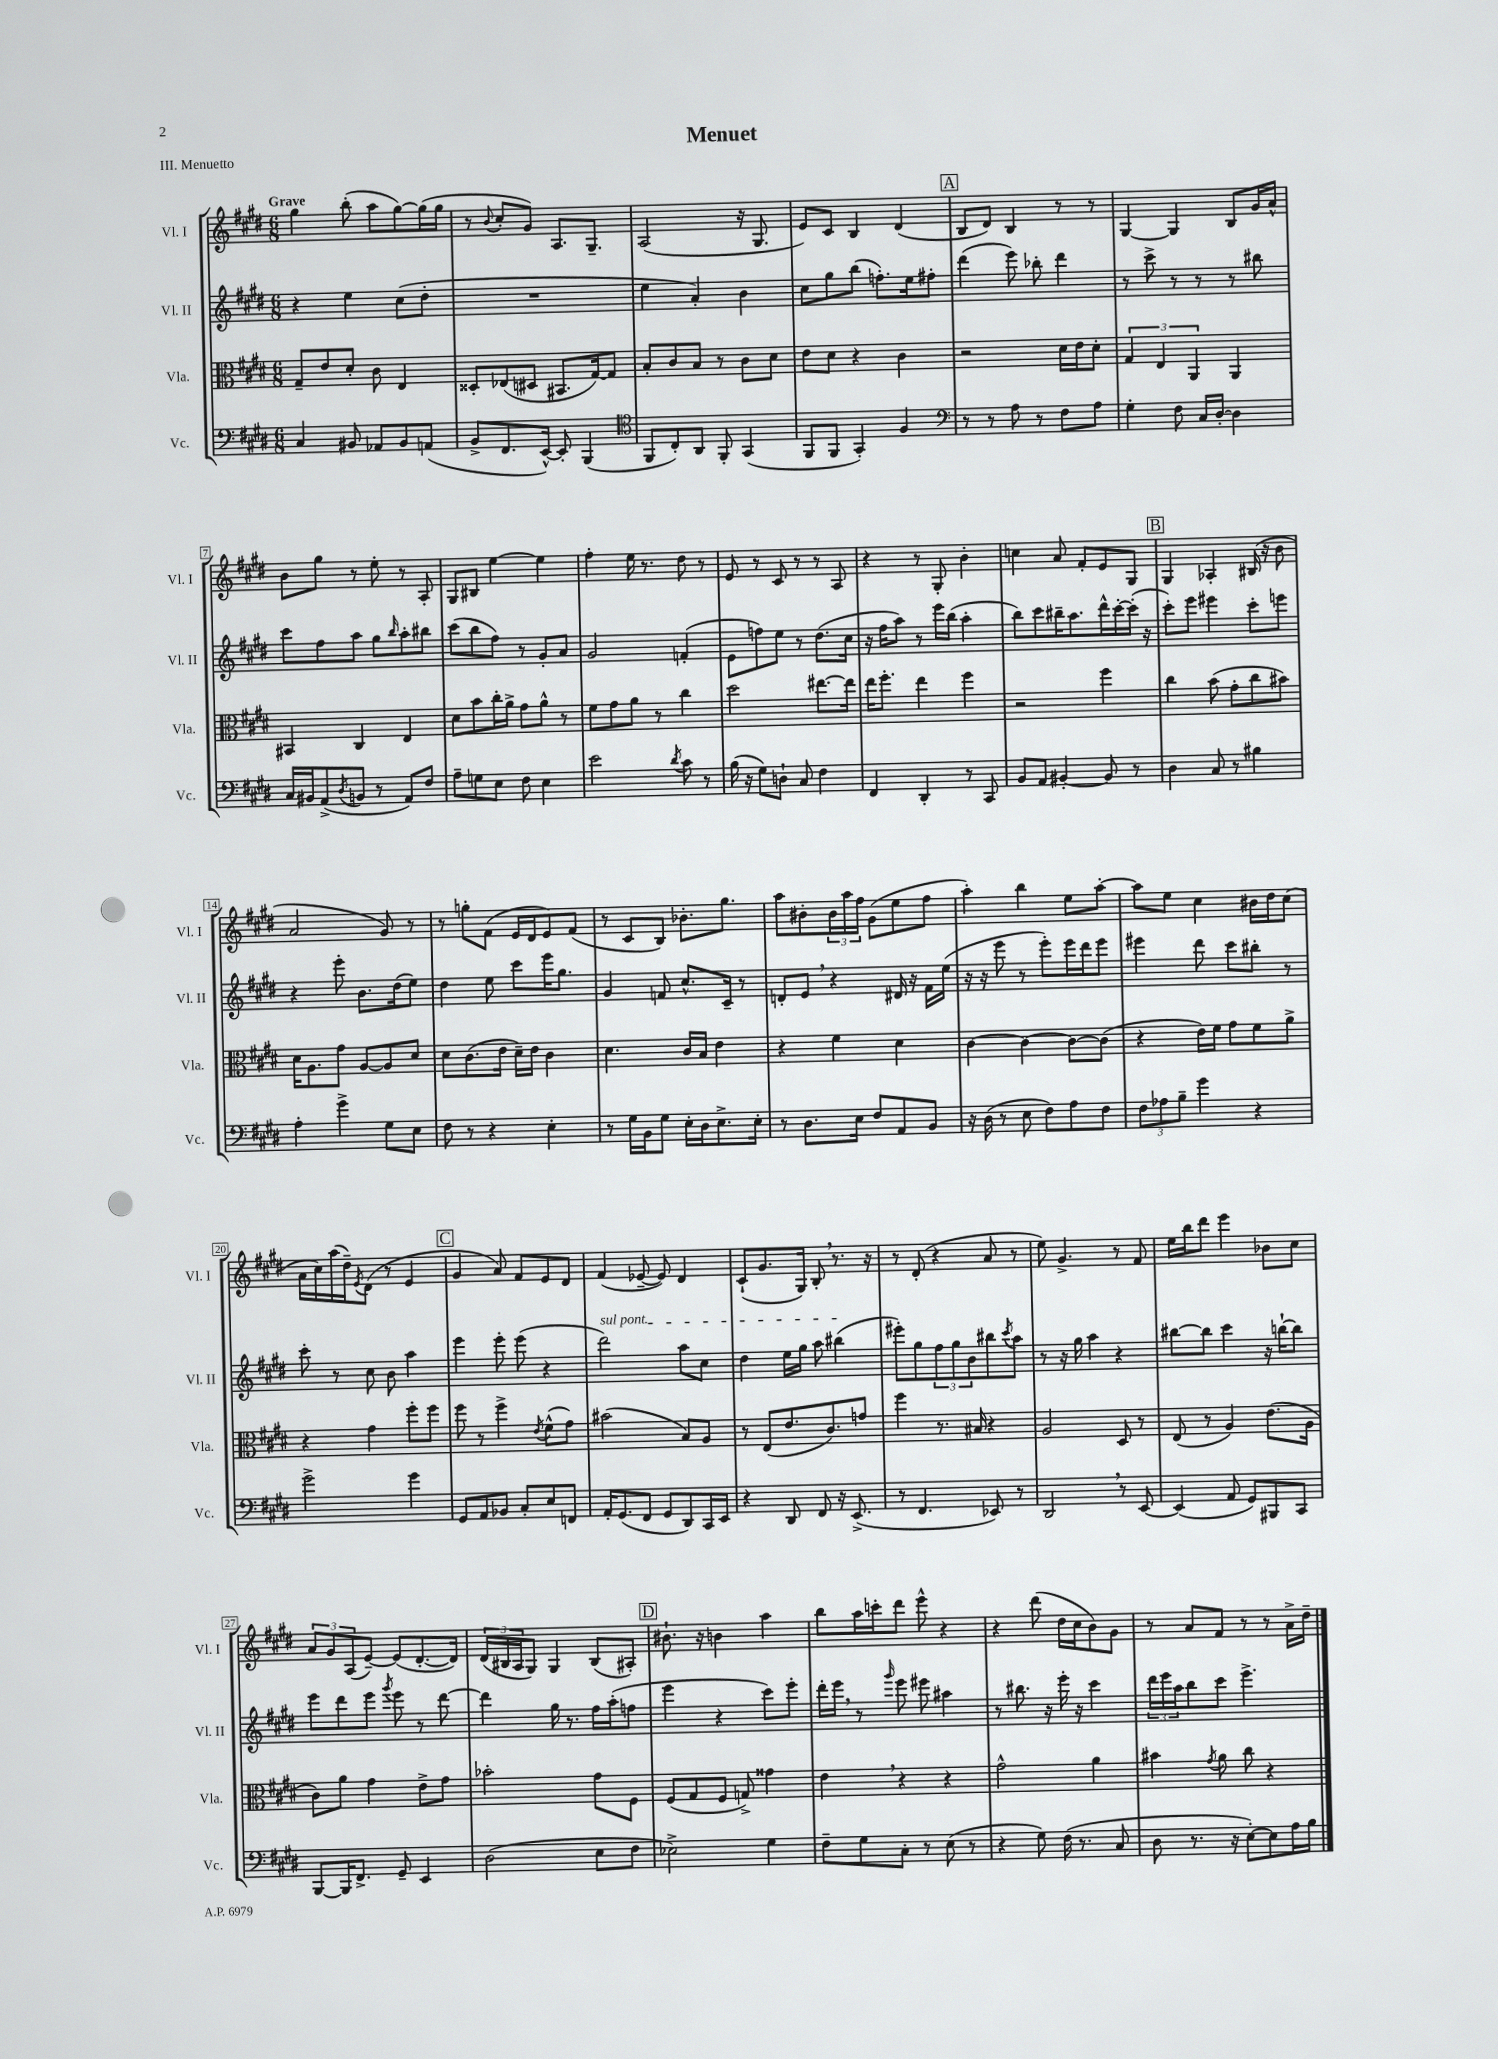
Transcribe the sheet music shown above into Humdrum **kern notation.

**kern	**kern	**kern	**kern
*part4	*part3	*part2	*part1
*staff4	*staff3	*staff2	*staff1
*I"Vc.	*I"Vla.	*I"Vl. II	*I"Vl. I
*I'Vc.	*I'Vla.	*I'Vl. II	*I'Vl. I
*clefF4	*clefC3	*clefG2	*clefG2
*k[f#c#g#d#]	*k[f#c#g#d#]	*k[f#c#g#d#]	*k[f#c#g#d#]
*M6/8	*M6/8	*M6/8	*M6/8
=1	=1	=1	=1
!	!	!	!LO:TX:a:B:t=Grave
4C#/	8G#~/L	4r	4gg#\
.	8e/	.	.
8BB#X/	8d#'/J	4ee\	(8bb'\
8AA-X/L	8c#\	.	8aa\L
8BB#/	4E/	(8cc#\L	[8gg#\)
(8AAn/J	.	8dd#'\J	(16gg#\L]
.	.	.	16gg#\JJ
=2	=2	=2	=2
8BB^/L	8D##X'/L	2.r	8r
.	.	.	8qqb/
8.FF#/	(8E-X/	.	8cc#'/L
.	8D#X/J	.	8g#/J)
[16EE^^/Jk)	.	.	.
8EE'/]	8.BB#X/L	.	8.A/L
(4BBB/	.	.	.
.	[16G#/k)	.	8.G#~/J
.	8G#/J]	.	.
=3	=3	=3	=3
*clefC4	*	*	*
8FF#/L	8B'/L	4ee\	(2A/
8C#'/)	8c#/	.	.
8AA/J	8B/J	4a'/)	.
8FF#'/	8r	.	.
(4GG#/	8c#\L	4b\	16r
.	.	.	8.G#/
.	8d#\J	.	.
=4	=4	=4	=4
8FF#/L	8e\L	8cc#\L	8e/L)
8FF#/J	8d#\J	8gg#\	8c#/J
4GG#'/)	4r	(8bb\J	4B/
.	.	8.ffn'\L)	.
4F#/	4c#\	.	(4d#/
.	.	16ee\k	.
.	.	8ff#X'\J	.
!!LO:REH:place=s1:t=A
=5	=5	=5	=5
*clefF4	*	*	*
8r	2r	(4ddd#\	8B/L
8r	.	.	8d#/J)
8A\	.	8eee\)	4B/
8r	.	8bb-X'\	.
8F#\L	16d#\LL	4ddd#\	8r
.	16e\J	.	.
8A\J	8d#'\J	.	8r
=6	=6	=6	=6
4G#'\	6G#/	8r	[4G#/
.	.	8ccc#^\	.
.	6E/	.	.
8F#\	.	8r	4G#/]
.	6AA/	.	.
16C#/LL	.	8r	.
[16D#'/JJ	.	.	.
4D#\]	4AA/	8r	8B/L
.	.	8bb#X\	16g#/L
.	.	.	16a^^/JJ
!!LO:LB:g=z
=7	=7	=7	=7
16C#/LL	4BB#X/	8ccc#\L	8b\L
16BB#X/J	.	.	.
(8AA^/	.	8ff#\	8gg#\J
8qD#/	.	.	.
8BBn/J	4C#/	8aa\J	8r
8r	.	8gg#\L	8ee'\
.	.	16qqbb/	.
8AA/L)	4E/	8aa'\	8r
8F#/J	.	8bb#X\J	8A'/
=8	=8	=8	=8
8A~\L	8d#\L	(8ccc#\L	8G#/L
8Gn\	8b\	8bb\	8B#X/J
8E\J	16cc#'\L	8ff#\J)	[4ee\
.	16a^\JJ	.	.
8F#\	8g#\L	8r	.
4E\	8a^^\J	8g#'/L	4ee\]
.	8r	8a/J	.
=9	=9	=9	=9
2e\	8f#\L	2g#/	4ff#'\
.	8g#\	.	.
.	8a\J	.	16ee\
.	.	.	8.r
.	8r	.	.
8qd#/	.	.	.
8c#\	4cc#\	(4fn'/	8dd#\
8r	.	.	8r
=10	=10	=10	=10
(16B\	2dd#\	8e\L	8e/
16r	.	.	.
8G#\L)	.	8ffn\)	8r
8Dn`\J	.	8ee\J	8c#/
8C#/	.	8r	8r
4F#\	[8.ee#X\L	(8.dd#\L	8r
.	.	.	8A/
.	16ee#\Jk]	16cc#\Jk	.
=11	=11	=11	=11
4FF#/	16ee\KL	16r	4r
.	8.ff#'\J	16ff#\KL	.
.	.	8aa\J)	.
4DD#'/	4ee\	8r	8r
.	.	16eee\LL	8G#'/
.	.	(16bb\JJ	.
8r	4ff#\	4aa'\	4b'\
8CC#/	.	.	.
=12	=12	=12	=12
8BB/L	2r	8bb\L)	4ccn\
8AA/J	.	8ccc#\	.
[4BB#X'/	.	16bb#X~\K	8a/
.	.	8.aa\	.
.	.	.	8f#'/L
8BB#/]	4ff#\	16ddd#^^\L	8e/
.	.	[16ccc#'\	.
8r	.	(16ccc#'\JJ]	8G#/J
.	.	16r	.
!!LO:REH:place=s1:t=B
=13	=13	=13	=13
4D#\	4cc#\	8ccc#'\L)	4G#/
.	.	8eee\J	.
8C#/	(8b\	4eee#X\	4A-X'/
8r	8g#'\L	.	.
4B#X\	8cc#\	8ccc#'\L	(16B#X/
.	.	.	16r
.	8b#X\J)	8eeen\J	8b\
!!LO:LB:g=z
=14	=14	=14	=14
4A'\	16d#\KL	4r	2a/
.	8.A\	.	.
4g#^\	8g#\J	8eee'\	.
.	[8A/L	8.b\L	.
8G#\L	8A/]	.	8g#/)
.	.	(16dd#\k	.
8E\J	8d#/J	8ee\J)	8r
=15	=15	=15	=15
8F#\	8d#\L	4dd#\	8r
8r	(8.c#\	.	8ggn'\L
4r	.	8ee\	(8f#\J
.	16e\Jk	.	.
.	16d#~\LL)	8ccc#\L	16e/LL
.	16e\JJ	.	16d#/J
4E'\	4c#\	16eee\K	8e/)
.	.	8.gg#\J	.
.	.	.	(8f#/J
=16	=16	=16	=16
8r	4.d#\	4g#/	8r
16G#\LL	.	.	8c#/L
16BB\J	.	.	.
8G#\J	.	8fn/	8B/J)
16E'\LL	16c#/LL	8.cc#^^/L	8.b-X'\L
16D#\J	16B/JJ	.	.
8.E^\	4e\	.	.
.	.	16c#~/Jk	8.gg#\J
.	.	8r	.
16E'\Jk	.	.	.
=17	=17	=17	=17
8r	4r	8dn'/L	8aa\L
8.D#\L	.	8e,/J	8b#X'\
.	4f#\	4r	24b#\L
.	.	.	24aa\
16E\Jk	.	.	.
.	.	.	24ff#\JJ
8F#/L	.	.	(8g#\L
8AA/	4d#\	16d#X/	8ee\
.	.	16r	.
8BB/J	.	16f#\LL	8ff#\J
.	.	(16ee\JJ	.
=18	=18	=18	=18
16r	[4c#\	16r	4aa'\)
(16D#\	.	16r	.
8r	.	8eee\	.
8E\	4c#\_	8r	4bb\
8F#\L)	.	8eee'\L)	.
8A\	8c#\L_	16eee\L	8ee\L
.	.	16ddd#\J	.
8F#\J	(8c#\J]	8eee\J	[8aa'\J
=19	=19	=19	=19
12F#\L	4r	4eee#X\	8aa\L]
12A-X\	.	.	.
.	.	.	8ee\J
12B~\J	.	.	.
4g#\	16e\LL)	8ddd#\	4cc#\
.	16f#\JJ	.	.
.	8g#\L	8ccc#\L	.
4r	8f#\	8bb#X'\J	16b#X\LL
.	.	.	16dd#\J
.	8a^\J	8r	(8cc#\J
!!LO:LB:g=z
=20	=20	=20	=20
2g#^\	4r	8ccc#'\	16a\LL
.	.	.	16cc#\)
.	.	8r	(16aa\
.	.	.	16dd#~\J)
.	.	.	8qe/
.	4g#\	8cc#\	(8d#\J
.	.	8b\	8r
4g#\	8ff#'\L	4aa\	4e/
.	8ff#\J	.	.
!!LO:REH:place=s1:t=C
=21	=21	=21	=21
8GG#/L	8ff#\	4eee\	4g#/
8AA/	8r	.	.
8BB-X/J	4ff#^\	8eee'\	8a/)
8C#'/L	.	(8eee\	8f#/L
.	8qe/	.	.
8E/	(8f#^^\L	4r	8e/
8FFn/J	8g#\J)	.	8d#/J
=22	=22	=22	=22
!	!	!LO:TX:a:i:t=sul pont.	!
16AA'/KL	(2b#X\	2ddd#\)	(4f#/
(8.GG#/	.	.	.
8FF#/J	.	.	[8e-X~/
8GG#/L	.	.	8e-/])
8DD#/)	8B/L)	8aa\L	4d#/
16CC#/L	8A/J	8cc#\J	.
16EE/JJ	.	.	.
=23	=23	=23	=23
4r	8r	4dd#\	(8c#`/L
.	(8E/L	.	8.g#/
8DD#/	8.e/	16ee\LL	.
.	.	16gg#\JJ	16G#/Jk)
8FF#/	.	8aa\	8B',/
.	8.c#/)	.	.
16r	.	(4bb#X\	8.r
(8.EE^/	.	.	.
.	8gn/J	.	.
.	.	.	16r
=24	=24	=24	=24
8r	4ff#\	8eee#X'\L)	8r
4.FF#/	.	8gg#\	(8d#'/
.	8.r	12ff#\	4r
.	.	12gg#\	.
.	.	12b\	.
.	16B#X/	.	.
8EE-X/)	4r	8bb#X\	8a/
.	.	8qccc#/	.
8r	.	8aa\J	8r
=25	=25	=25	=25
2DD#,/	2A/	8r	8ee\)
.	.	16r	4.g#^/
.	.	16gg#\	.
.	.	4aa\	.
8r	8D#/	4r	8r
[8EE/	8r	.	8f#/
=26	=26	=26	=26
(4EE/]	(8E/	[8bb#X\L	16ee\LL
.	.	.	16bb\J
.	8r	8bb#\J]	8ddd#\J
8AA/	4A/)	4ccc#\	4eee\
8GG#/L)	.	.	.
8BBB#X/	(8.e\L	16r	8b-X\L
.	.	[16bbn`\KL	.
8CC#/J	.	8bb\J]	8cc#\J
.	16A\Jk	.	.
!!LO:LB:g=z
=27	=27	=27	=27
[8BBB/L	8c#\L)	8eee\L	12a/L
.	.	.	12g#/
16BBB/K]	8a\J	8ddd#\	.
.	.	.	(12A/
8.FF#^/J	.	.	.
.	4g#\	8eee\J	[8e~/J)
.	.	8qggg#/	.
8GG#~/	.	8eee\	(8e/L]
4EE/	8e^\L	8r	[8.d#'/
.	8g#\J	[8ddd#\	.
.	.	.	16d#/Jk])
=28	=28	=28	=28
(2D#\	2b-X'\	4ddd#\]	(24d#/LL
.	.	.	24B#X/
.	.	.	24A/J
.	.	.	8G#/J)
.	.	16gg#\	4G#/
.	.	8.r	.
8E\L	8g#\L	16ff#\LL	(8B#/L
.	.	(16aa'\J	.
8F#\J	8F#\J	8ffn\J	8A#X'/J)
!!LO:REH:place=s1:t=D
=29	=29	=29	=29
2E-X^\)	(8F#/L	4eee\	8.b#X`\
.	8G#/	.	.
.	.	.	16r
.	8F#/J	4r	4bn\
.	8Gn^/)	.	.
4G#\	4g##X\	8ccc#\L)	4aa\
.	.	8eee'\J	.
=30	=30	=30	=30
8F#~\L	4e,\	16ddd#'\LL	8bb\L
.	.	16eee,\JJ	.
8G#\	.	8r	16aa\L
.	.	.	16cccn'\J
.	.	16qqggg#/	.
8C#'\J	4r	8eee\	8ddd#\J
8r	.	8eee#X\	8eee^^\
(8E\	4r	4aa#X\	4r
8r	.	.	.
=31	=31	=31	=31
4r	2g#^^\	8r	4r
.	.	8.bb#X\	.
8G#\)	.	.	(8ddd#\
.	.	16r	.
(16F#\	.	16eee'\	16dd#\LL
8.r	.	16r	16cc#\J
.	4a\	4ccc#\	8b\)
8C#/	.	.	8g#\J
=32	=32	=32	=32
8D#\	4b#X\	24ddd#\LL	8r
.	.	24eee\	.
.	.	24aa\J	.
8.r	.	8bb\	8a/L
.	8qg#/	.	.
.	8a\	8ccc#\J	8f#/J
16r	.	.	.
[8E'\L)	8cc#\	4.eee^\	8r
8E\]	4r	.	8r
16A\L	.	.	16a^\LL
16B\JJ	.	.	16dd#~\JJ
==	==	==	==
*-	*-	*-	*-
